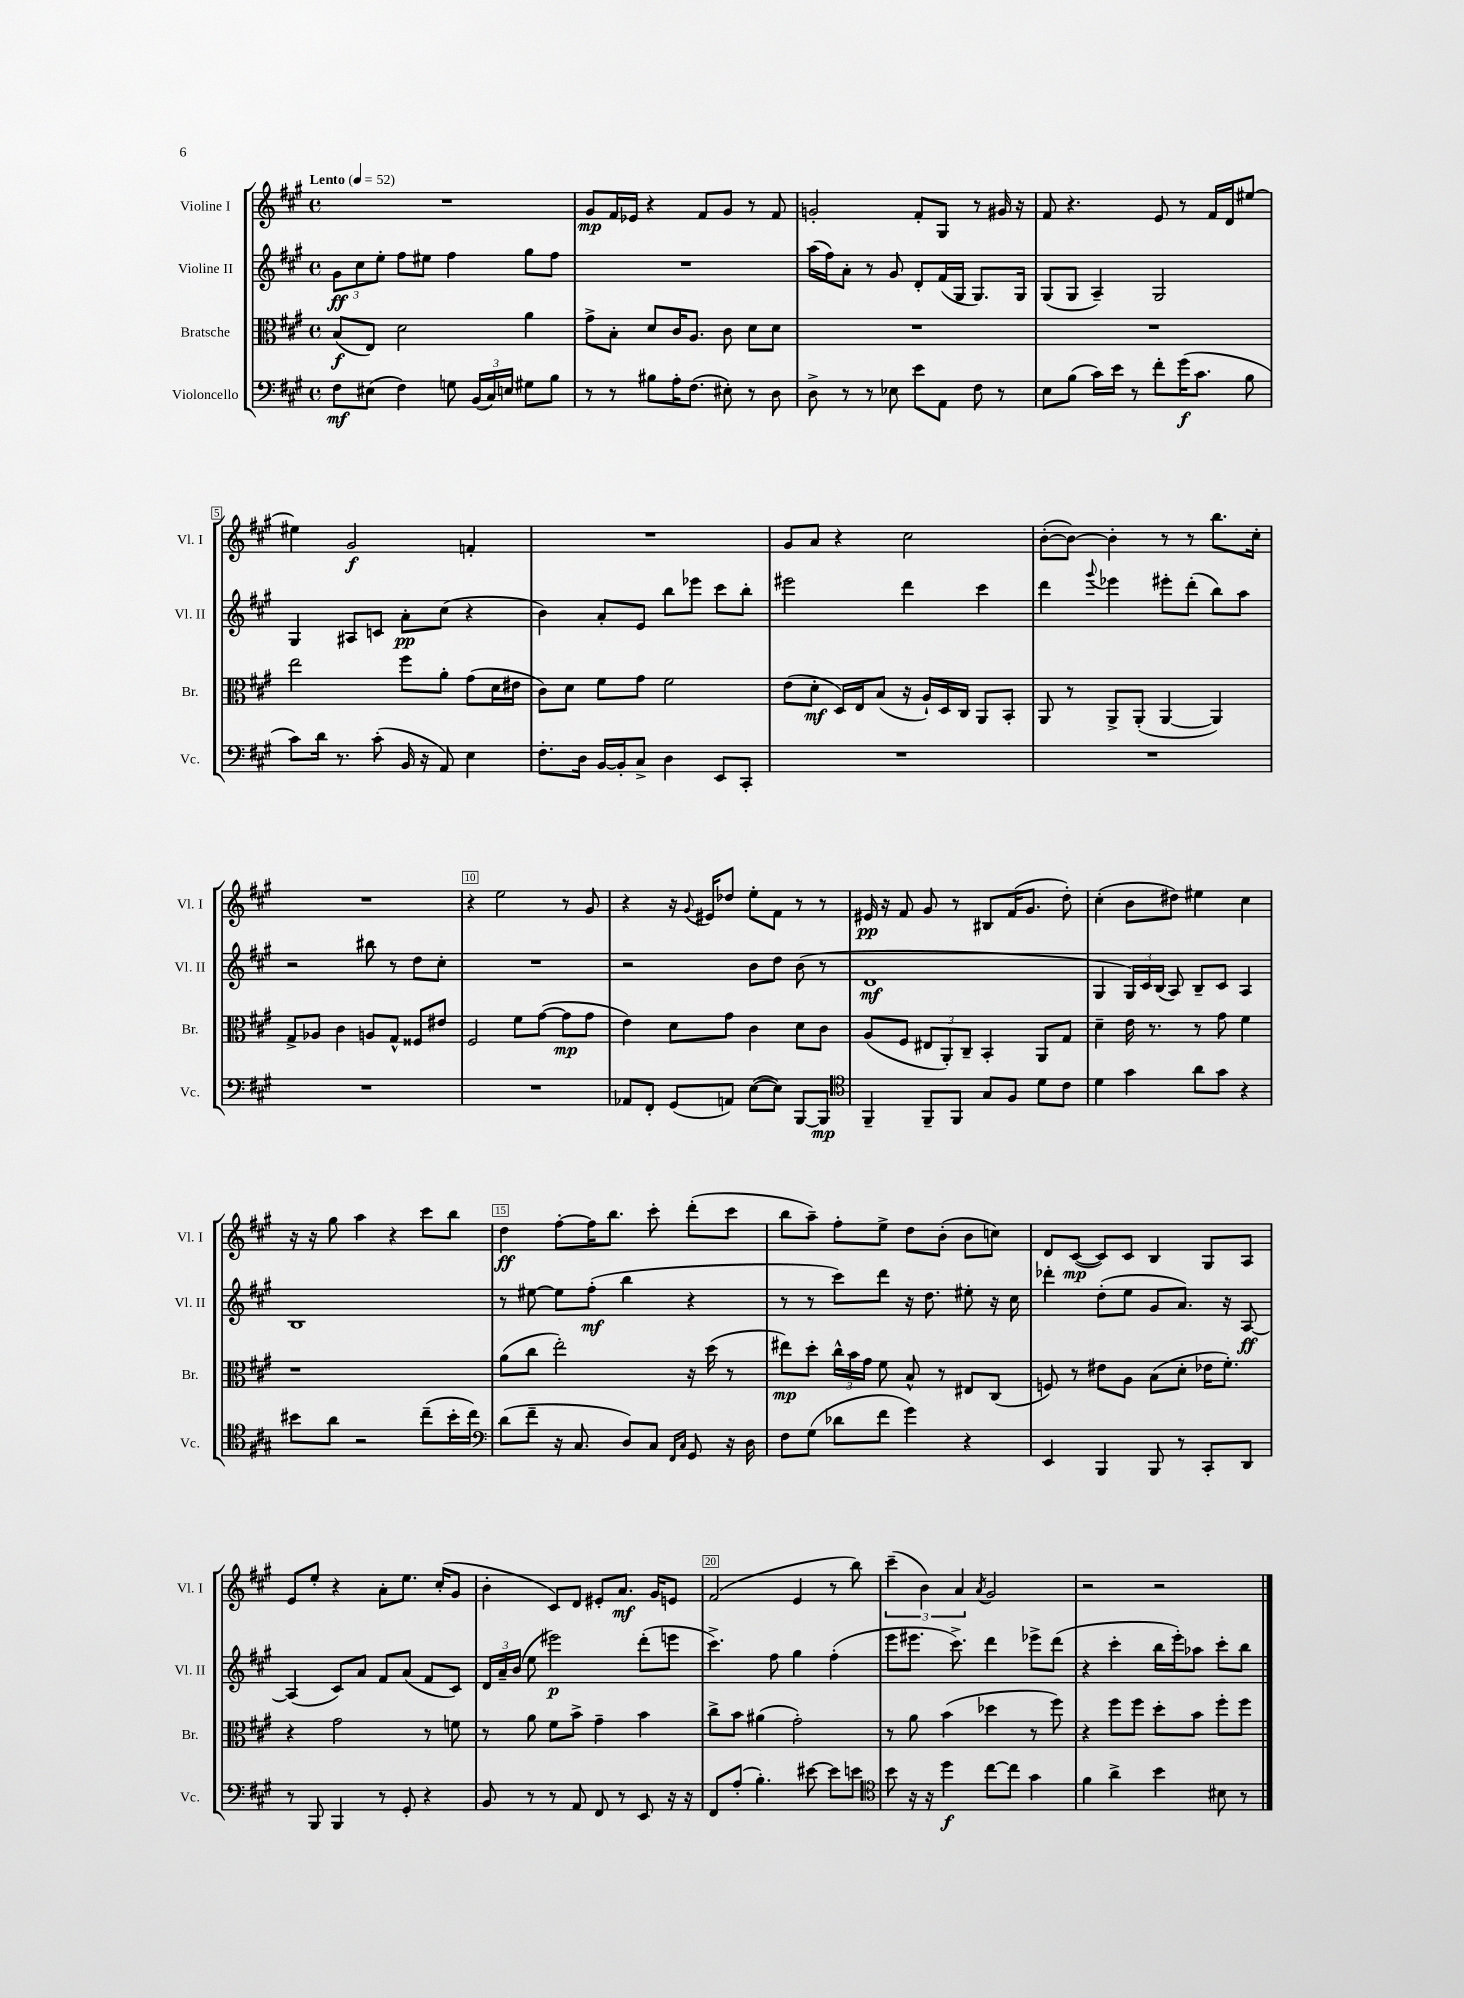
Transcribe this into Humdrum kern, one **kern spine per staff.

**kern	**dynam	**kern	**dynam	**kern	**dynam	**kern	**dynam
*part4	*part4	*part3	*part3	*part2	*part2	*part1	*part1
*staff4	*staff4	*staff3	*staff3	*staff2	*staff2	*staff1	*staff1
*I"Violoncello	*	*I"Bratsche	*	*I"Violine II	*	*I"Violine I	*
*I'Vc.	*	*I'Br.	*	*I'Vl. II	*	*I'Vl. I	*
*clefF4	*	*clefC3	*	*clefG2	*	*clefG2	*
*k[f#c#g#]	*	*k[f#c#g#]	*	*k[f#c#g#]	*	*k[f#c#g#]	*
*M4/4	*	*M4/4	*	*M4/4	*	*M4/4	*
*met(c)	*	*met(c)	*	*met(c)	*	*met(c)	*
*MM52	*	*MM52	*	*MM52	*	*MM52	*
=1	=1	=1	=1	=1	=1	=1	=1
!	!	!	!	!	!	!LO:TX:a:B:t=Lento	!
8F#\L	mf	(8B/L	f	12g#\L	ff	1r	.
.	.	.	.	12cc#\	.	.	.
(8E#X\J	.	8E/J)	.	.	.	.	.
.	.	.	.	12ee'\J	.	.	.
4F#\)	.	2d\	.	8ff#\L	.	.	.
.	.	.	.	8ee#X\J	.	.	.
8Gn\	.	.	.	4ff#\	.	.	.
(24BB/LL	.	.	.	.	.	.	.
24C#/)	.	.	.	.	.	.	.
24En/JJ	.	.	.	.	.	.	.
8G#X\L	.	4a\	.	8gg#\L	.	.	.
8B\J	.	.	.	8ff#\J	.	.	.
=2	=2	=2	=2	=2	=2	=2	=2
8r	.	8g#^\L	.	1r	.	8g#/L	mp
8r	.	8B'\J	.	.	.	16f#/L	.
.	.	.	.	.	.	16e-X/JJ	.
8B#X\L	.	8d/L	.	.	.	4r	.
16A'\K	.	16c#/K	.	.	.	.	.
(8.F#\J	.	8.A/J	.	.	.	.	.
.	.	.	.	.	.	8f#/L	.
8E#X'\)	.	8c#\	.	.	.	8g#/J	.
8r	.	8d\L	.	.	.	8r	.
8D\	.	8d\J	.	.	.	8f#/	.
=3	=3	=3	=3	=3	=3	=3	=3
8D^\	.	1r	.	(16aa\LL	.	2gn'/	.
.	.	.	.	16ff#\J)	.	.	.
8r	.	.	.	8a'\J	.	.	.
8r	.	.	.	8r	.	.	.
8E-X\	.	.	.	8g#/	.	.	.
8e\L	.	.	.	8d'/L	.	8f#'/L	.
8AA\J	.	.	.	(16f#/L	.	8G#/J	.
.	.	.	.	16G#/JJ	.	.	.
8F#\	.	.	.	8.G#/L)	.	8r	.
8r	.	.	.	.	.	16g#X/	.
.	.	.	.	16G#/Jk	.	16r	.
=4	=4	=4	=4	=4	=4	=4	=4
8E\L	.	1r	.	(8G#/L	.	8f#/	.
(8B\J	.	.	.	8G#/J	.	4.r	.
16c#\LL)	.	.	.	4A~/)	.	.	.
16e\JJ	.	.	.	.	.	.	.
8r	.	.	.	.	.	.	.
8f#'\L	.	.	.	2G#/	.	8e/	.
(16g#\K	f	.	.	.	.	8r	.
8.c#\J	.	.	.	.	.	.	.
.	.	.	.	.	.	16f#/LL	.
.	.	.	.	.	.	16d/J	.
8B\	.	.	.	.	.	[8ee#X/J	.
!!LO:LB:g=z
=5	=5	=5	=5	=5	=5	=5	=5
8c#\L)	.	2ee\	.	4G#/	.	4ee#X\]	.
16d\Jk	.	.	.	.	.	.	.
8.r	.	.	.	.	.	.	.
.	.	.	.	8A#X/L	.	2g#/	f
(8c#'\	.	.	.	8cn/J	.	.	.
16BB/	.	8ff#\L	.	8a'\L	pp	.	.
16r	.	.	.	.	.	.	.
8AA/)	.	8a'\J	.	(8cc#\J	.	.	.
4E\	.	(8g#\L	.	4r	.	4fn'/	.
.	.	16d\L	.	.	.	.	.
.	.	16e#X\JJ	.	.	.	.	.
=6	=6	=6	=6	=6	=6	=6	=6
8.F#'\L	.	8c#\L)	.	4b\)	.	1r	.
.	.	8d\J	.	.	.	.	.
16D\Jk	.	.	.	.	.	.	.
[16BB/LL	.	8f#\L	.	8a'/L	.	.	.
16BB'/J]	.	.	.	.	.	.	.
8C#^/J	.	8g#\J	.	8e/J	.	.	.
4D\	.	2f#\	.	8bb\L	.	.	.
.	.	.	.	8eee-X\J	.	.	.
8EE/L	.	.	.	8ccc#\L	.	.	.
8CC#'/J	.	.	.	8bb'\J	.	.	.
=7	=7	=7	=7	=7	=7	=7	=7
1r	.	(8e\L	.	2eee#X\	.	8g#/L	.
.	.	8d'\J	mf	.	.	8a/J	.
.	.	16D/LL)	.	.	.	4r	.
.	.	16E/J	.	.	.	.	.
.	.	(8B/J	.	.	.	.	.
.	.	16r	.	4ddd\	.	2cc#\	.
.	.	16A`/LL)	.	.	.	.	.
.	.	16D/	.	.	.	.	.
.	.	16C#/JJ	.	.	.	.	.
.	.	8AA/L	.	4ccc#\	.	.	.
.	.	8BB'/J	.	.	.	.	.
=8	=8	=8	=8	=8	=8	=8	=8
1r	.	8AA/	.	4ddd\	.	([8b'\L	.
.	.	8r	.	.	.	8b\J_)	.
.	.	.	.	8qqggg#/	.	.	.
.	.	8AA^/L	.	4eee-X\	.	4b'\]	.
.	.	(8AA'/J	.	.	.	.	.
.	.	[4AA/	.	8eee#X'\L	.	8r	.
.	.	.	.	(8ddd'\J	.	8r	.
.	.	4AA/])	.	8bb\L)	.	8.bb\L	.
.	.	.	.	8aa\J	.	.	.
.	.	.	.	.	.	16cc#'\Jk	.
!!LO:LB:g=z
=9	=9	=9	=9	=9	=9	=9	=9
1r	.	8G#^/L	.	2r	.	1r	.
.	.	8A-X/J	.	.	.	.	.
.	.	4c#\	.	.	.	.	.
.	.	8An/L	.	8bb#X\	.	.	.
.	.	8G#^^/J	.	8r	.	.	.
.	.	8F##X/L	.	8dd\L	.	.	.
.	.	8e#X/J	.	8cc#'\J	.	.	.
=10	=10	=10	=10	=10	=10	=10	=10
1r	.	2F#/	.	1r	.	4r	.
.	.	.	.	.	.	2ee\	.
.	.	8f#\L	.	.	.	.	.
.	.	([8g#\J	.	.	.	.	.
.	.	8g#\L]	mp	.	.	8r	.
.	.	8g#\J	.	.	.	8g#/	.
=11	=11	=11	=11	=11	=11	=11	=11
8AA-X/L	.	4e\)	.	2r	.	4r	.
8FF#'/J	.	.	.	.	.	.	.
(8GG#/L	.	8d\L	.	.	.	16r	.
.	.	.	.	.	.	8qqg#/	.
.	.	.	.	.	.	16e#X/KL	.
8AAn/J)	.	8g#\J	.	.	.	8dd-X/J	.
([8E\L	.	4c#\	.	8b\L	.	8ee'\L	.
8E\J])	.	.	.	8dd\J	.	8f#\J	.
[8BBB/L	.	8d\L	.	(8b\	.	8r	.
8BBB/J]	mp	8c#\J	.	8r	.	8r	.
=12	=12	=12	=12	=12	=12	=12	=12
*clefC4	*	*	*	*	*	*	*
4FF#~/	.	(8A/L	.	1d	mf	16e#X/	pp
.	.	.	.	.	.	16r	.
.	.	8F#/J	.	.	.	8f#/	.
8FF#~/L	.	12E#X/L	.	.	.	8g#/	.
.	.	12AA'/)	.	.	.	.	.
8FF#/J	.	.	.	.	.	8r	.
.	.	12C#~/J	.	.	.	.	.
8G#/L	.	4BB'/	.	.	.	8B#X/L	.
8F#/J	.	.	.	.	.	(16f#/K	.
.	.	.	.	.	.	8.g#/J	.
8d\L	.	8AA/L	.	.	.	.	.
8c#\J	.	8G#/J	.	.	.	8dd'\)	.
=13	=13	=13	=13	=13	=13	=13	=13
4d\	.	4d~\	.	4G#/	.	(4cc#'\	.
4g#\	.	16e\	.	24G#/LL)	.	8b\L	.
.	.	.	.	24c#/	.	.	.
.	.	8.r	.	.	.	.	.
.	.	.	.	(24B/JJ	.	.	.
.	.	.	.	8A/)	.	8dd#X\J)	.
8a\L	.	8r	.	8B~/L	.	4ee#X\	.
8g#\J	.	8g#\	.	8c#/J	.	.	.
4r	.	4f#\	.	4A/	.	4cc#\	.
!!LO:LB:g=z
=14	=14	=14	=14	=14	=14	=14	=14
8b#X\L	.	1r	.	1B	.	16r	.
.	.	.	.	.	.	16r	.
8a\J	.	.	.	.	.	8gg#\	.
2r	.	.	.	.	.	4aa\	.
.	.	.	.	.	.	4r	.
(8cc#~\L	.	.	.	.	.	8ccc#\L	.
16b#'\L	.	.	.	.	.	8bb\J	.
16cc#\JJ)	.	.	.	.	.	.	.
=15	=15	=15	=15	=15	=15	=15	=15
*clefF4	*	*	*	*	*	*	*
(8d\L	.	(8a\L	.	8r	.	4dd\	ff
8f#~\J	.	8cc#\J	.	[8ee#X\	.	.	.
16r	.	2ee'\)	.	8ee#\L]	.	[8ff#'\L	.
8.C#/	.	.	.	.	.	.	.
.	.	.	.	(8ff#'\J	mf	16ff#\K]	.
.	.	.	.	.	.	8.bb\J	.
8D/L)	.	.	.	4bb\	.	.	.
8C#/J	.	.	.	.	.	8ccc#'\	.
16qqFF#/LL	.	.	.	.	.	.	.
16qqC#/JJ	.	.	.	.	.	.	.
8GG#/	.	16r	.	4r	.	(8ddd'\L	.
.	.	(16dd\	.	.	.	.	.
16r	.	8r	.	.	.	8ccc#\J	.
16D\	.	.	.	.	.	.	.
=16	=16	=16	=16	=16	=16	=16	=16
8F#\L	.	8ee#X\L)	mp	8r	.	8bb\L	.
(8G#\J	.	8dd'\J	.	8r	.	8aa~\J)	.
8d-X\L	.	24cc#^^\LL	.	8ccc#\L)	.	8ff#'\L	.
.	.	24b\	.	.	.	.	.
.	.	24g#\JJ	.	.	.	.	.
8f#\J	.	8f#\	.	8ddd\J	.	8ee^\J	.
4g#\)	.	8B^^/	.	16r	.	8dd\L	.
.	.	.	.	8.dd\	.	.	.
.	.	8r	.	.	.	(8b'\J	.
4r	.	8E#X/L	.	8ee#X'\	.	8b\L	.
.	.	(8C#/J	.	16r	.	8ccn\J)	.
.	.	.	.	16cc#\	.	.	.
=17	=17	=17	=17	=17	=17	=17	=17
4EE/	.	8Fn/)	.	4ddd-X'\	.	8d/L	.
.	.	8r	.	.	.	([8c#/J	mp
4BBB/	.	8e#X\L	.	(8dd'\L	.	8c#/L])	.
.	.	8A\J	.	8ee\J	.	8c#/J	.
8BBB/	.	(8B\L	.	8g#/L	.	4B/	.
8r	.	8d'\J	.	8.a/J)	.	.	.
8CC#'/L	.	16e-X\KL	.	.	.	8G#/L	.
.	.	8.f#'\J)	.	16r	.	.	.
8DD/J	.	.	.	[8A/	ff	8A/J	.
!!LO:LB:g=z
=18	=18	=18	=18	=18	=18	=18	=18
8r	.	4r	.	(4A/]	.	8e/L	.
8BBB/	.	.	.	.	.	8ee'/J	.
4BBB/	.	2g#\	.	8c#/L)	.	4r	.
.	.	.	.	8a/J	.	.	.
8r	.	.	.	8f#/L	.	8a'\L	.
8GG#'/	.	.	.	(8a/J	.	8.ee\J	.
4r	.	8r	.	8f#/L	.	.	.
.	.	.	.	.	.	(16cc#'/KL	.
.	.	8fn\	.	8c#/J)	.	8g#/J	.
=19	=19	=19	=19	=19	=19	=19	=19
8BB/	.	8r	.	24d/LL	.	4b'\	.
.	.	.	.	24a~/	.	.	.
.	.	.	.	(24b/JJ	.	.	.
8r	.	8a\	.	8ee\	.	.	.
8r	.	8f#\L	.	2eee#X\)	p	8c#/L)	.
8AA/	.	8b^\J	.	.	.	8d/J	.
8FF#/	.	4g#~\	.	.	.	8e#X'/L	.
8r	.	.	.	.	.	8.a/J	mf
8EE/	.	4b\	.	(8ddd'\L	.	.	.
.	.	.	.	.	.	16g#/KL	.
16r	.	.	.	8eeen\J	.	8en/J	.
16r	.	.	.	.	.	.	.
=20	=20	=20	=20	=20	=20	=20	=20
8FF#/L	.	8cc#^\L	.	4.ccc#^\)	.	(2f#/	.
(8A'/J	.	8b\J	.	.	.	.	.
4.B'\)	.	(4a#X\	.	.	.	.	.
.	.	.	.	8ff#\	.	.	.
.	.	2g#'\)	.	4gg#\	.	4e/	.
[8e#X\	.	.	.	.	.	.	.
8e#\L]	.	.	.	(4ff#'\	.	8r	.
8en\J	.	.	.	.	.	8bb\)	.
=21	=21	=21	=21	=21	=21	=21	=21
*clefC4	*	*	*	*	*	*	*
8b\	.	8r	.	8eee\L	.	(6ccc#~\	.
16r	.	8a\	.	8.eee#X\J	.	.	.
.	.	.	.	.	.	6b\)	.
16r	.	.	.	.	.	.	.
4dd\	f	(4b\	.	.	.	.	.
.	.	.	.	8.ccc#^\)	.	.	.
.	.	.	.	.	.	6a/	.
.	.	.	.	.	.	8qa/	.
[8cc#\L	.	4dd-X\	.	4ddd\	.	2g#/	.
8cc#\J]	.	.	.	.	.	.	.
4g#\	.	8r	.	8eee-X^\L	.	.	.
.	.	8ff#\)	.	(8ddd\J	.	.	.
=22	=22	=22	=22	=22	=22	=22	=22
4f#\	.	4r	.	4r	.	2r	.
4a^\	.	8ff#\L	.	4ccc#'\	.	.	.
.	.	8ff#\J	.	.	.	.	.
4b\	.	8dd'\L	.	16bb\LL	.	2r	.
.	.	.	.	16eee'\J)	.	.	.
.	.	8b\J	.	8aa-X\J	.	.	.
8B#X\	.	8ff#'\L	.	8ccc#'\L	.	.	.
8r	.	8ff#\J	.	8bb\J	.	.	.
==	==	==	==	==	==	==	==
*-	*-	*-	*-	*-	*-	*-	*-
